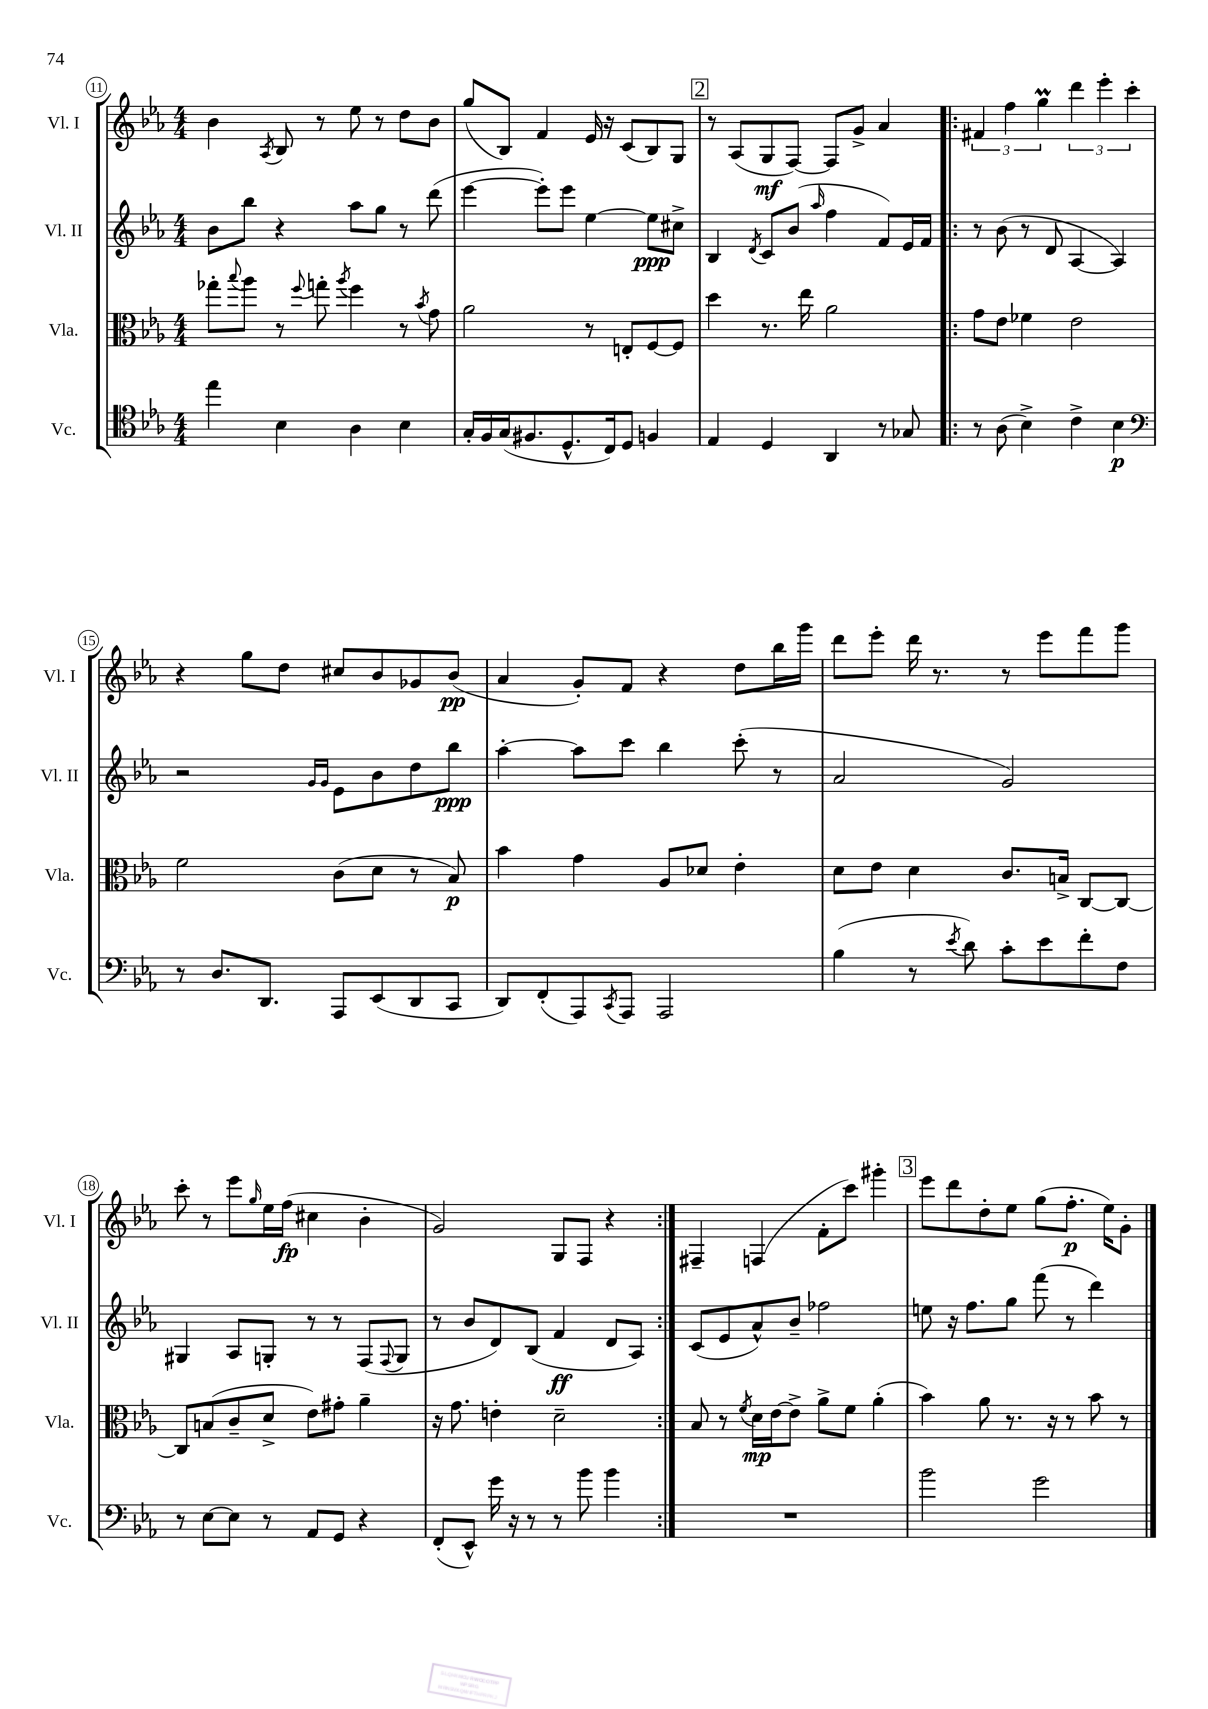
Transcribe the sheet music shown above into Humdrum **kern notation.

**kern	**kern	**kern	**kern
*staff4	*staff3	*staff2	*staff1
*clefC4	*clefC3	*clefG2	*clefG2
*k[b-e-a-]	*k[b-e-a-]	*k[b-e-a-]	*k[b-e-a-]
*M4/4	*M4/4	*M4/4	*M4/4
4ee-	8gg-'	8b-	4b-
.	8qqbb-	.	.
.	8aa-	8bb-	.
.	.	.	8qA-
4B-	8r	4r	8B-
.	8qqff	.	.
.	8gg'	.	8r
.	8qaa-	.	.
4A-	4ff	8aa-	8ee-
.	.	8gg	8r
4B-	8r	8r	8dd
.	8qb-	.	.
.	8g	(8ddd	8b-
=	=	=	=
16G'	2a-	[4eee-	(8gg
16F	.	.	.
(16G	.	.	8B-)
8.F#	.	.	.
.	.	8eee-'])	4f
8.D^^	.	8eee-	.
.	8r	[4ee-	16e-
16C)	.	.	16r
8D	8E'	.	(8c
4F	[8F	8ee-]	8B-)
.	8F]	8cc#^	8G
=	=	=	=
4E-	4dd	4B-	8r
.	.	.	(8A-
.	.	8qd	.
4D	8.r	8c	8G
.	.	(8b-	[8F)
.	16ee-	.	.
.	.	16qqaa-	.
4AA-	2a-	4ff	8F]
.	.	.	8g^
8r	.	8f)	4a-
8G-	.	16e-	.
.	.	16f	.
=!|:	=!|:	=!|:	=!|:
8r	8g	8r	6f#
(8A-	8e-	(8b-	.
.	.	.	6ff
4B-^)	4f-	8r	.
.	.	.	6gg
.	.	8d	.
4c^	2e-	[4A-	6ddd
.	.	.	6eee-'
4B-	.	4A-])	.
.	.	.	6ccc'
=	=	=	=
*clefF4	*	*	*
8r	2f	2r	4r
8.D	.	.	.
.	.	.	8gg
8.DD	.	.	.
.	.	.	8dd
.	.	16qqg	.
.	.	16qqg	.
8AAA-	(8c	8e-	8cc#
(8EE-	8d	8b-	8b-
8DD	8r	8dd	8g-
8CC	8B-)	8bb-	(8b-
=	=	=	=
8DD)	4b-	[4aa-'	4a-
(8FF'	.	.	.
8AAA-)	4g	8aa-]	8g')
8qCC	.	.	.
8AAA-	.	8ccc	8f
2AAA-	8A-	4bb-	4r
.	8d-	.	.
.	4e-'	(8ccc'	8dd
.	.	8r	16bb-
.	.	.	16ggg
=	=	=	=
(4B-	8d	2a-	8ddd
.	8e-	.	8eee-'
8r	4d	.	16ddd
.	.	.	8.r
8qe-	.	.	.
8d)	.	.	.
8c'	8.c	2g)	8r
8e-	.	.	8eee-
.	16B^	.	.
8f'	[8C	.	8fff
8F	8C_	.	8ggg
=	=	=	=
8r	8C]	4G#	8ccc'
[8E-	(8B	.	8r
8E-]	8c~	8A-	8eee-
.	.	.	16qqgg
8r	8d^	8G'	16ee-
.	.	.	(16ff
8AA-	8e-)	8r	4cc#
8GG	8g#'	8r	.
4r	4a-~	(8F	4b-'
.	.	8qqF	.
.	.	8G	.
=	=	=	=
(8FF'	16r	8r	2g)
.	8.g	.	.
8EE-^^)	.	8b-	.
16g	4e'	8d)	.
16r	.	.	.
8r	.	(8B-	.
8r	2d~	4f	8G
8b-	.	.	8F
4b-	.	8d	4r
.	.	8A-)	.
=:|!	=:|!	=:|!	=:|!
1r	8B-	(8c	4F#~
.	8r	8e-	.
.	8qf	.	.
.	16d	8a-^^)	(4F
.	[16e-	.	.
.	8e-^]	8b-~	.
.	8a-^	2ff-	8f'
.	8f	.	8ccc)
.	(4a-'	.	4ggg#'
=	=	=	=
2b-	4b-)	8ee	8eee-
.	.	16r	8ddd
.	.	8.ff	.
.	8a-	.	8dd'
.	8.r	8gg	8ee-
2g	.	(8fff	(8gg
.	16r	.	.
.	8r	8r	8.ff'
.	8b-	4ddd)	.
.	.	.	16ee-)
.	8r	.	8g'
==	==	==	==
*-	*-	*-	*-
